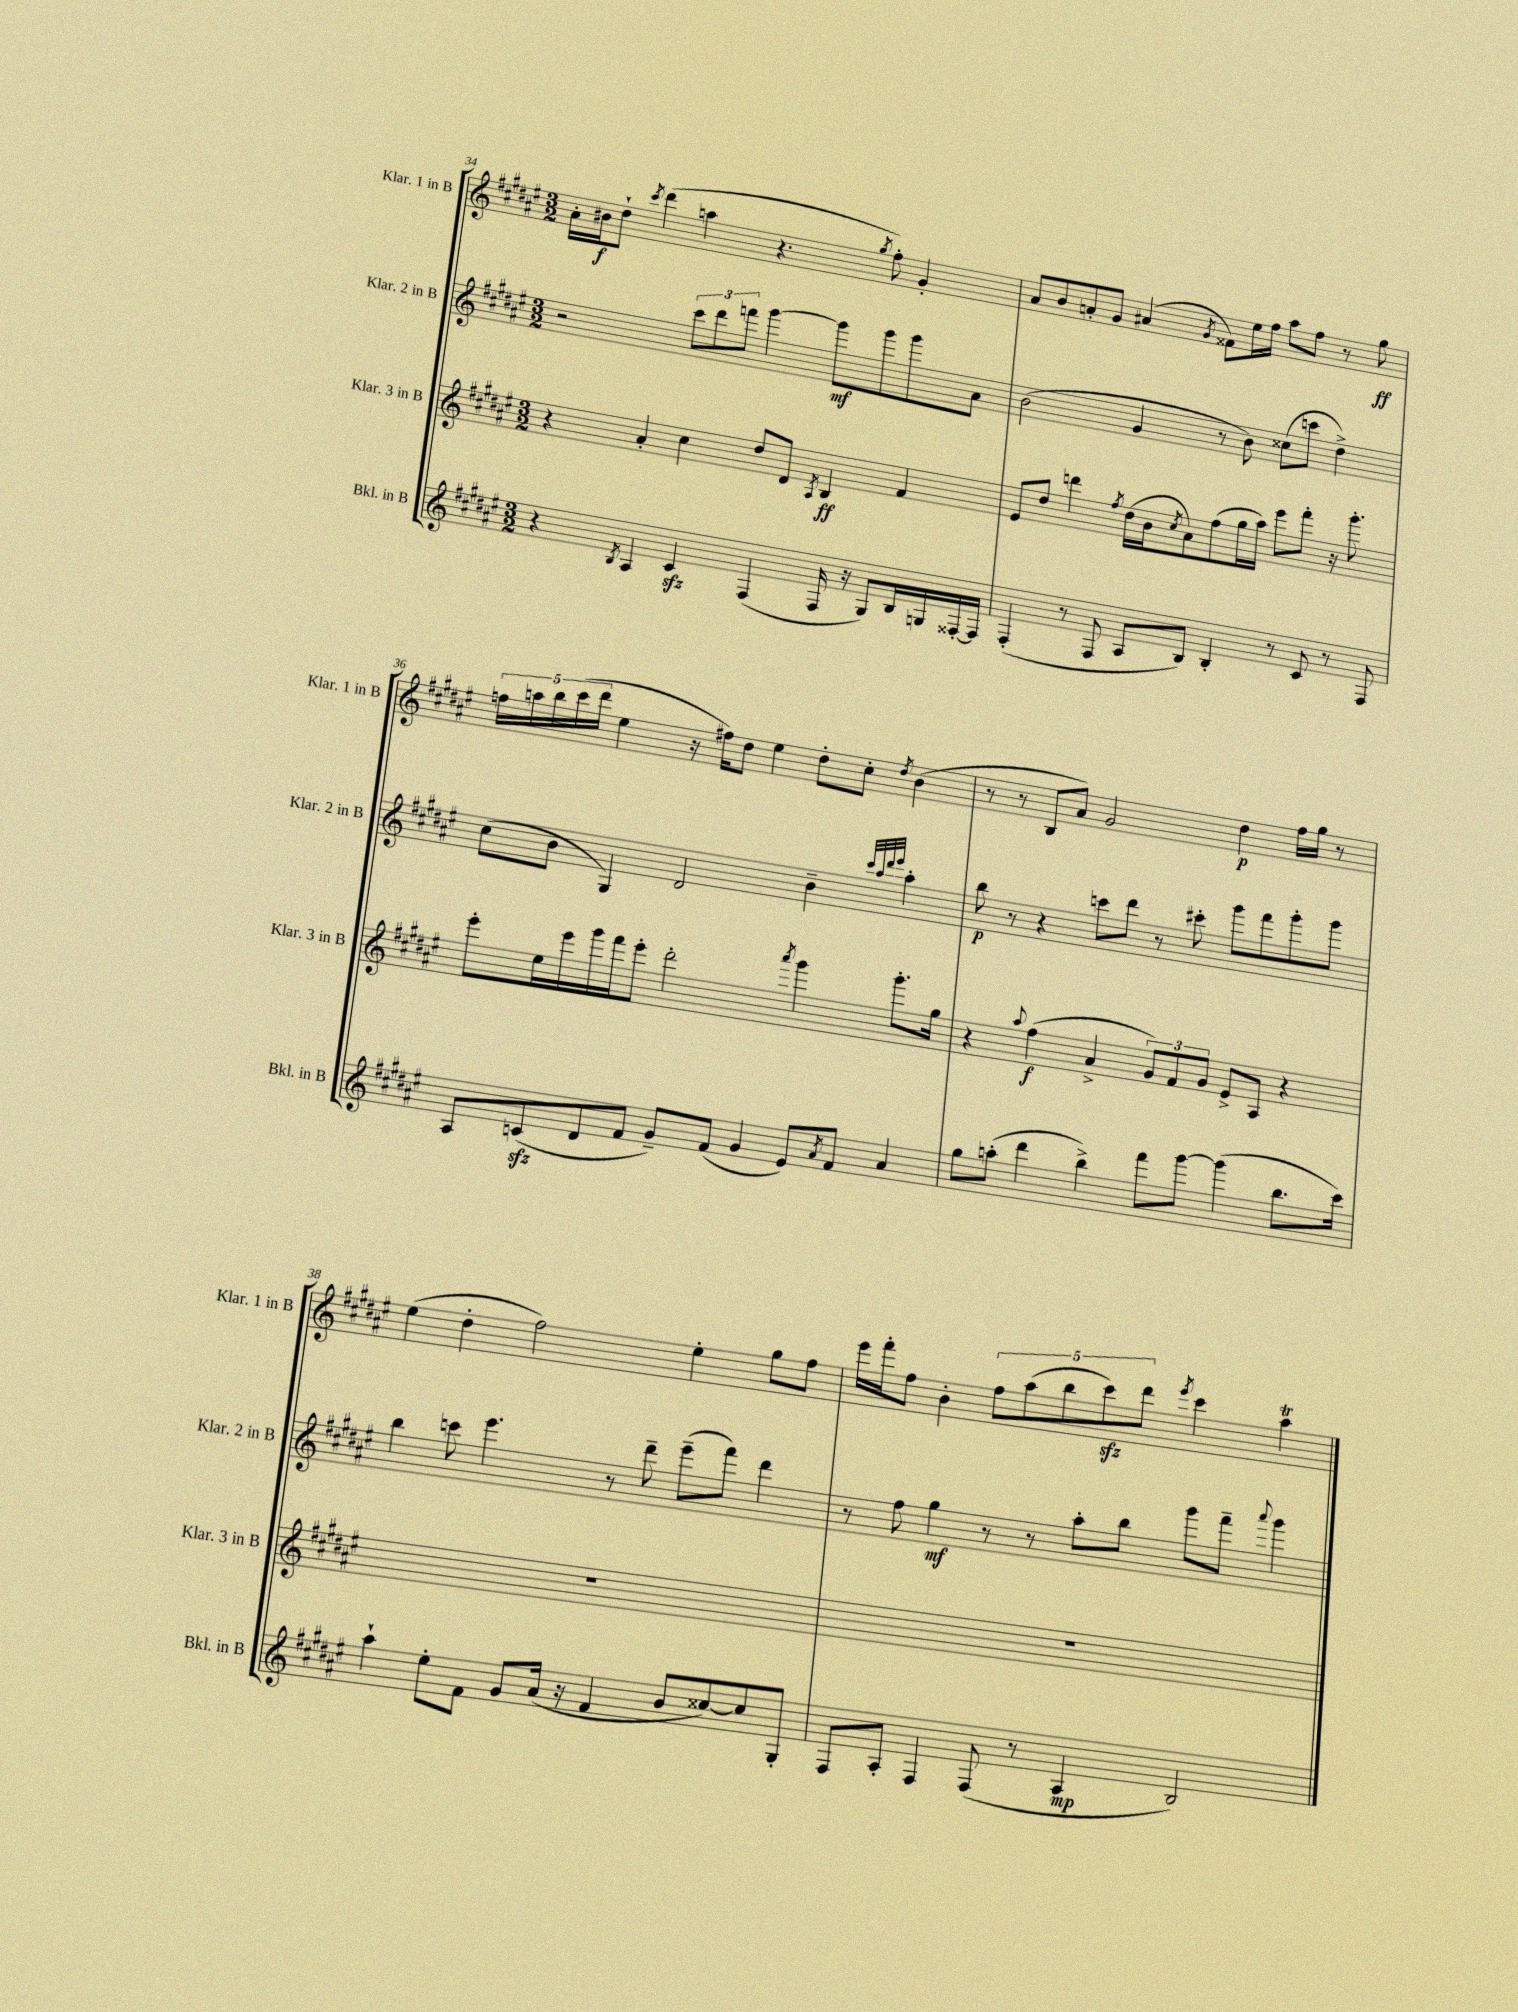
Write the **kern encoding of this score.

**kern	**kern	**kern	**kern
*staff4	*staff3	*staff2	*staff1
*clefG2	*clefG2	*clefG2	*clefG2
*k[f#c#g#d#a#e#]	*k[f#c#g#d#a#e#]	*k[f#c#g#d#a#e#]	*k[f#c#g#d#a#e#]
*M3/2	*M3/2	*M3/2	*M3/2
4r	4r	2r	16a#'
.	.	.	16b#
.	.	.	8dd#`
8qB	.	.	8qccc#
4A#	4a#'	.	(4ddd#
4c#	4cc#	12ccc#	4aa
.	.	12ddd#	.
.	.	12fff	.
(4F#	8dd#	[4ggg#	4.r
.	8d#	.	.
.	8qA#	.	.
16F#	4B	8ggg#]	.
16r	.	.	.
.	.	.	8qgg#
8G#)	.	8ggg#	8ff#')
16B	4f#	8ggg#	4g#'
16G	.	.	.
[16F##'	.	8a#	.
16F##]	.	.	.
=	=	=	=
(4F#'	8e#	(2b	8a#
.	8dd#	.	8b
8r	4ddd	.	8a'
8F#	.	.	8g#
.	8qff#	.	.
8A#	(16dd#	4g#	(4a#
.	16b	.	.
.	8qcc#	.	.
8B)	8a#)	.	.
.	.	.	8qg#
4B'	(8ff#	8r	8f##)
.	16gg#	8b)	16ee#
.	16aa#)	.	16ff#
8r	8eee#	(8cc##	8aa#
8c#	8fff#'	8ccc	8ff#
8r	16r	4dd#^)	8r
.	8.ggg#'	.	.
8F#	.	.	8gg#
=	=	=	=
8A#	8eee#'	(8cc#	20ff
.	.	.	20aa
.	.	.	20bb
(8c	16ee#	8b	.
.	.	.	(20ccc#
.	16eee#	.	.
.	.	.	20ddd#
8d#	16ggg#	4G#)	4ee#
.	16fff#	.	.
8f#	8eee#'	.	.
8g#~)	2ddd#'	2d#	16r
.	.	.	16ff#)
(8f#	.	.	8dd#
4g#	.	.	4ee#
.	8qaaa#	.	.
8e#)	4ggg#	4b~	8dd#'
8qa#	.	.	.
8f#	.	.	8cc#'
.	.	32qqccc#	.
.	.	32qqaa#	.
.	.	32qqddd#	.
.	.	32qqeee#	8qdd#
4a#	8.ggg#'	4aa#'	(4b
.	16gg#	.	.
=	=	=	=
8gg#	4r	8bb	8r
(8aa'	.	8r	8r
.	8qqaa#	.	.
4ddd#	(4ff#	4r	8B
.	.	.	8a#)
4bb^)	4a#^	8ccc	2g#
.	.	8ddd#	.
8fff#	12g#)	8r	.
.	12f#	.	.
[8ggg#	.	8ccc#'	.
.	12g#	.	.
(4ggg#]	8e#^	8ggg#	4dd#
.	8A#	8fff#	.
8.bb	4r	8ggg#'	16ff#
.	.	.	16gg#
.	.	8ggg#	8r
16ccc#)	.	.	.
=	=	=	=
4aa#`	1.r	4bb	(4ee#
8ee#'	.	8ccc	4dd#'
8f#	.	4.eee#	.
8g#	.	.	2ff#)
(16a#	.	.	.
16r	.	.	.
4f#	.	8r	.
.	.	8ddd#~	.
8b	.	(8eee#~	4ee#'
[8cc##)	.	8fff#)	.
8cc##]	.	4ddd#	8gg#
8G#'	.	.	8ff#
=	=	=	=
8F#	1.r	8r	16eee#
.	.	.	16fff#'
8A#'	.	8ff#	8ff#
4F#	.	4gg#	4b'
(8F#	.	8r	10ff#
.	.	.	(10aa#
8r	.	8r	.
.	.	.	10bb
4A#	.	8aa#'	.
.	.	.	10ccc#)
.	.	8bb	.
.	.	.	10ddd#
.	.	.	8qeee#
2B)	.	8ggg#	4ccc#
.	.	8fff#~	.
.	.	8qqaaa#	.
.	.	4ggg#	4aa#
==	==	==	==
*-	*-	*-	*-
